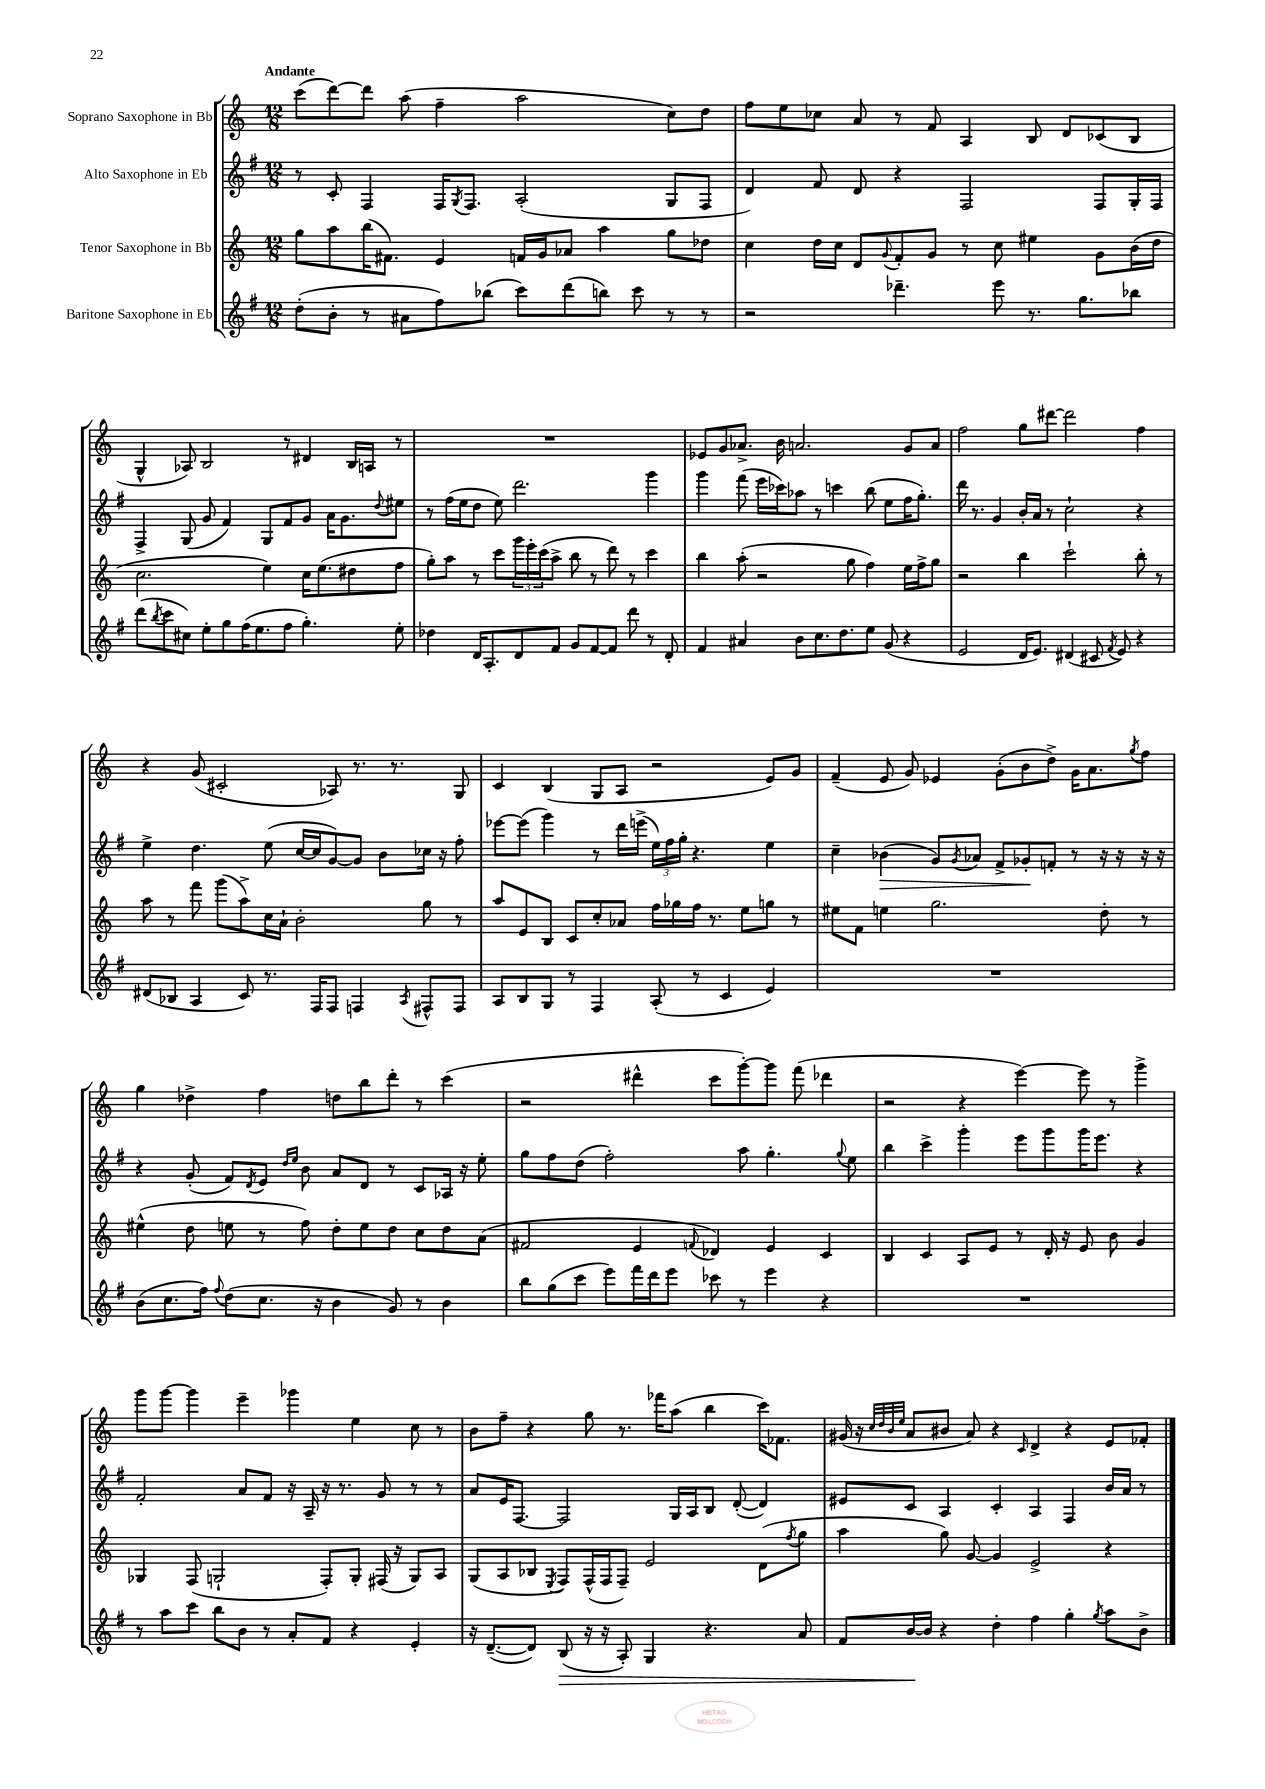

**kern	**dynam	**kern	**kern	**dynam	**kern
*part4	*part4	*part3	*part2	*part2	*part1
*staff4	*staff4	*staff3	*staff2	*staff2	*staff1
*I"Baritone Saxophone in Eb	*	*I"Tenor Saxophone in Bb	*I"Alto Saxophone in Eb	*	*I"Soprano Saxophone in Bb
*clefG2	*	*clefG2	*clefG2	*	*clefG2
*k[f#]	*	*k[]	*k[f#]	*	*k[]
*M12/8	*	*M12/8	*M12/8	*	*M12/8
=1	=1	=1	=1	=1	=1
!	!	!	!	!	!LO:TX:a:B:t=Andante
(8dd'\L	.	8gg\L	8r	.	(8ccc\L
8b'\J	.	8aa\	8c'/	.	[8ddd\)
8r	.	(16bb\K	4F#/	.	8ddd\J]
.	.	8.f#X\J)	.	.	.
8a#X\L	.	.	.	.	(8aa\
8ff#\)	.	4e/	16F#/KL	.	4ff~\
.	.	.	8qG/	.	.
.	.	.	8.F#/J	.	.
(8bb-X\J	.	.	.	.	.
8ccc\L)	.	16fn/LL	(2A'/	.	2aa\
.	.	16g/J	.	.	.
(8ddd\	.	8a-X/J	.	.	.
8bbn\J)	.	4aa\	.	.	.
8ccc\	.	.	.	.	.
8r	.	8gg\L	8G/L	.	8cc\L)
8r	.	8dd-X\J	8F#/J	.	8dd\J
=2	=2	=2	=2	=2	=2
2r	.	4cc\	4d/)	.	8ff\L
.	.	.	.	.	8ee\
.	.	16dd\LL	8f#/	.	8cc-X\J
.	.	16cc\JJ	.	.	.
.	.	8d/L	8d/	.	8a/
.	.	8qqg/	.	.	.
4.ddd-X~\	.	8f'/	4r	.	8r
.	.	8g/J	.	.	8f/
.	.	8r	2F#/	.	4A/
8eee\	.	8cc\	.	.	.
8.r	.	4ee#X\	.	.	8B/
.	.	.	.	.	8d/L
8.gg\L	.	.	.	.	.
.	.	8g\L	8F#/L	.	(8c-X/
8bb-X\J	.	(16b\L	16G'/L	.	8B/J
.	.	16dd\JJ	16F#/JJ	.	.
!!LO:LB:g=z
=3	=3	=3	=3	=3	=3
(8ddd\L	.	2.cc\	4F#^/	.	4G^^/
8qbb/	.	.	.	.	.
8ccc\	.	.	.	.	.
8cc#X\J)	.	.	(8G/	.	8A-X/)
8ee'\L	.	.	8g/	.	2B/
8gg\	.	.	4f#/)	.	.
(16ff#\K	.	.	.	.	.
8.ee\	.	.	.	.	.
.	.	4ee\)	8G/L	.	.
8ff#\J	.	.	8f#/	.	8r
4.gg'\)	.	16cc\KL	8g/J	.	4d#X/
.	.	(8.ee\	.	.	.
.	.	.	16a\KL	.	.
.	.	.	8.g\	.	.
.	.	8dd#X\	.	.	16B/LL
.	.	.	.	.	16An/JJ
.	.	.	8qqdd/	.	.
8ee'\	.	8ff\J	8ee#X\J	.	8r
=4	=4	=4	=4	=4	=4
4dd-X\	.	8gg'\L)	8r	.	1.r
.	.	8aa\J	(16ff#\LL	.	.
.	.	.	16ee\J	.	.
16d/KL	.	8r	8dd\J	.	.
8.A'/	.	.	.	.	.
.	.	8ccc\L	8ee\)	.	.
8d/	.	24ggg\L	2.ddd\	.	.
.	.	24eee'\	.	.	.
.	.	(24ccc\J	.	.	.
8f#/J	.	8aa^\J	.	.	.
8g/L	.	8bb\	.	.	.
[8f#/	.	8r	.	.	.
8f#/J]	.	8ddd\)	.	.	.
8ddd\	.	8r	.	.	.
8r	.	4ccc\	4ggg\	.	.
8d'/	.	.	.	.	.
=5	=5	=5	=5	=5	=5
4f#/	.	4bb\	4ggg\	.	8e-X/L
.	.	.	.	.	8g/
4a#X/	.	(8aa'\	(8fff#\	.	8.a-X^/J
.	.	2r	16eee\LL	.	.
.	.	.	16ccc-X\J)	.	16b\
8b\L	.	.	8aa-X\J	.	2.an/
8.cc\	.	.	8r	.	.
.	.	.	4cccn\	.	.
8.dd\	.	.	.	.	.
.	.	8gg\	.	.	.
8ee\J	.	4ff\)	(8bb\	.	.
(8g/	.	.	8ee\L	.	.
4r	.	16ee\LL	16ff#\K	.	8g/L
.	.	16ff^\J	8.gg'\J)	.	.
.	.	8gg\J	.	.	8a/J
=6	=6	=6	=6	=6	=6
2e/	.	2r	16ddd\	.	2ff\
.	.	.	8.r	.	.
.	.	.	4g/	.	.
16d/KL	.	4bb\	16b'/LL	.	8gg\L
8.e/J)	.	.	16a/JJ	.	.
.	.	.	8r	.	[8ddd#X\J
(4d#X/	.	2ccc`\	2cc`\	.	2ddd#\]
8c#X/	.	.	.	.	.
8qf#/	.	.	.	.	.
8e/)	.	.	.	.	.
4r	.	8bb'\	4r	.	4ff\
.	.	8r	.	.	.
!!LO:LB:g=z
=7	=7	=7	=7	=7	=7
(8d#X/L	.	8aa\	4ee^\	.	4r
8B-X/J	.	8r	.	.	.
4A/	.	8fff\	4.dd\	.	(8g/
.	.	(8ggg\L	.	.	2c#X'/
8c/)	.	8aa^\)	.	.	.
8.r	.	16cc\L	(8ee\	.	.
.	.	16a`\JJ	.	.	.
.	.	2b'\	[16cc/LL	.	.
16F#/KL	.	.	16cc/J]	.	.
8F#/J	.	.	[8g/)	.	8A-X/)
4Fn/	.	.	8g/J]	.	8.r
.	.	.	8b\L	.	.
.	.	.	.	.	8.r
8qA/	.	.	.	.	.
8F#X^^/L	.	8gg\	16cc-X\Jk	.	.
.	.	.	16r	.	.
8F#/J	.	8r	8ff#'\	.	8G/
=8	=8	=8	=8	=8	=8
8A/L	.	8aa/L	[8eee-X\L	.	4c/
8B/	.	8e/	(8eee-\J]	.	.
8G/J	.	8B/J	4ggg\)	.	(4B/
8r	.	8c/L	.	.	.
4F#/	.	8cc'/	8r	.	8G/L
.	.	8a-X/J	16ddd\LL	.	8A/J
.	.	.	(16eeen^\JJ	.	.
(8A'/	.	16ff\LL	24ee\LL)	.	2r
.	.	.	24ff#\	.	.
.	.	16gg-X\	.	.	.
.	.	.	24gg'\JJ	.	.
8r	.	16ff\JJ	4.r	.	.
.	.	8.r	.	.	.
4c/	.	.	.	.	.
.	.	8ee\L	.	.	.
4e/)	.	8ggn\J	4ee\	.	8e/L)
.	.	8r	.	.	8g/J
=9	=9	=9	=9	=9	=9
1.r	.	8ee#X\L	4cc~\	.	(4f~/
.	.	8f\J	.	.	.
!	!	!	!	!LO:HP:b	!
.	.	4een\	(4b-X\	>	8e/
.	.	.	.	.	8g/)
.	.	2.gg\	8g/L)	.	4e-X/
.	.	.	8qg/	.	.
.	.	.	8a-X/J	.	.
.	.	.	8f#^/L	.	(8g'\L
.	.	.	8g-X'/	.	8b\
.	.	.	8fn'/J	]	8dd^\J)
.	.	.	8r	.	16g\KL
.	.	.	.	.	8.a\
.	.	8dd'\	16r	.	.
.	.	.	16r	.	.
.	.	.	.	.	8qgg/
.	.	8r	16r	.	8ff\J
.	.	.	16r	.	.
!!LO:LB:g=z
=10	=10	=10	=10	=10	=10
(8b\L	.	(4ee#X^^\	4r	.	4gg\
8.cc\	.	.	.	.	.
.	.	8dd\	(8g'/	.	4dd-X^\
16ff#\Jk)	.	.	.	.	.
8qqff#/	.	.	.	.	.
(8dd\L	.	8een\	8f#/L)	.	.
.	.	.	8qd/	.	.
8.cc\J	.	8r	8e/J	.	4ff\
.	.	.	16qqdd/LL	.	.
.	.	.	16qqee/JJ	.	.
.	.	8ff\)	8b\	.	.
16r	.	.	.	.	.
4b\	.	8dd'\L	8a/L	.	8ddn\L
.	.	8ee\	8d/J	.	8bb\
8g/)	.	8dd\J	8r	.	8ddd'\J
8r	.	8cc\L	8c/L	.	8r
4b\	.	8dd\	16A-X/Jk	.	(4ccc\
.	.	.	16r	.	.
.	.	(8a\J	8ee'\	.	.
=11	=11	=11	=11	=11	=11
8bb\L	.	2f#X/	8gg\L	.	2r
(8gg\	.	.	8ff#\	.	.
8ccc\J	.	.	(8dd\J	.	.
8eee\L)	.	.	2ff#'\)	.	.
16fff#\L	.	4e/	.	.	4ddd#X^^\
16ddd\J	.	.	.	.	.
8eee\J	.	.	.	.	.
.	.	8qqfn/	.	.	.
8ccc-X\	.	4d-X/)	.	.	8ccc\L
8r	.	.	8aa\	.	[8ggg'\)
4eee\	.	4e/	4.gg'\	.	8ggg\J]
.	.	.	.	.	(8fff\
4r	.	4c/	.	.	4ddd-X\
.	.	.	8qqgg/	.	.
.	.	.	8ee\	.	.
=12	=12	=12	=12	=12	=12
1.r	.	4B/	4bb\	.	2r
.	.	4c/	4ccc^\	.	.
.	.	8A/L	4ggg'\	.	4r
.	.	8e/J	.	.	.
.	.	8r	8eee\L	.	[4eee\)
.	.	16d'/	8ggg\	.	.
.	.	16r	.	.	.
.	.	8e/	16ggg\K	.	8eee\]
.	.	.	8.eee\J	.	.
.	.	8b\	.	.	8r
.	.	4g/	4r	.	4ggg^\
!!LO:LB:g=z
=13	=13	=13	=13	=13	=13
8r	.	4G-X/	2f#'/	.	8ggg\L
8aa\L	.	.	.	.	[8ggg\J
8ccc\J	.	(8F/	.	.	4ggg\]
8bb\L	.	2Gn`/	.	.	.
8b\J	.	.	8a/L	.	4eee~\
8r	.	.	8f#/J	.	.
8a'/L	.	.	16r	.	4ggg-X\
.	.	.	16A~/	.	.
8f#/J	.	8F'/L)	16r	.	.
.	.	.	8.r	.	.
4r	.	8G'/J	.	.	4ee\
.	.	(16F#X/	8g/	.	.
.	.	16r	.	.	.
4e'/	.	8G/L)	8r	.	8cc\
.	.	8A/J	8r	.	8r
=14	=14	=14	=14	=14	=14
16r	.	(8G/L	8a/L	.	8b\L
([8.d~/L	.	.	.	.	.
.	.	8A/	16e/K	.	8ff~\J
.	.	.	[8.F#/J	.	.
8d/J])	.	8B-X/J	.	.	4r
.	.	8qE/	.	.	.
!	!LO:HP:b	!	!	!	!
(8B/	>	8F/L)	2F#/]	.	.
16r	.	(16F^^/L	.	.	8gg\
16r	.	16F/J	.	.	.
8A'/)	.	8F~/J)	.	.	8.r
4G/	.	2e/	.	.	.
.	.	.	.	.	16fff-X\KL
.	.	.	16G/LL	.	(8aa\J
.	.	.	16A/J	.	.
4.r	.	.	8B/J	.	4bb\
.	.	.	([8d'/	.	.
.	.	(8d\L	4d/])	.	16ccc\KL)
.	.	.	.	.	8.f-X\J
.	.	8qff/	.	.	.
8a/	.	8gg\J	.	.	.
=15	=15	=15	=15	=15	=15
8f#/L	.	4aa\	8e#X/L	.	(16g#X/
.	.	.	.	.	16r
.	.	.	.	.	32qqcc/LLL
.	.	.	.	.	32qqdd/
.	.	.	.	.	32qqb/
.	.	.	.	.	32qqee/JJJ
[16b/L	.	.	8c/J	.	8a/L
16b/JJ]	]	.	.	.	.
4r	.	8gg\)	4A/	.	8b#X/J
.	.	[8g/	.	.	8a/)
4dd'\	.	4g/]	4c'/	.	4r
.	.	.	.	.	16qqc/
4ff#\	.	2e^/	4A/	.	4d^/
4gg'\	.	.	4F#/	.	4r
8qgg/	.	.	.	.	.
8aa\L	.	4r	16b/LL	.	8e/L
.	.	.	16a/JJ	.	.
8b^\J	.	.	8r	.	8f-X'/J
==	==	==	==	==	==
*-	*-	*-	*-	*-	*-
